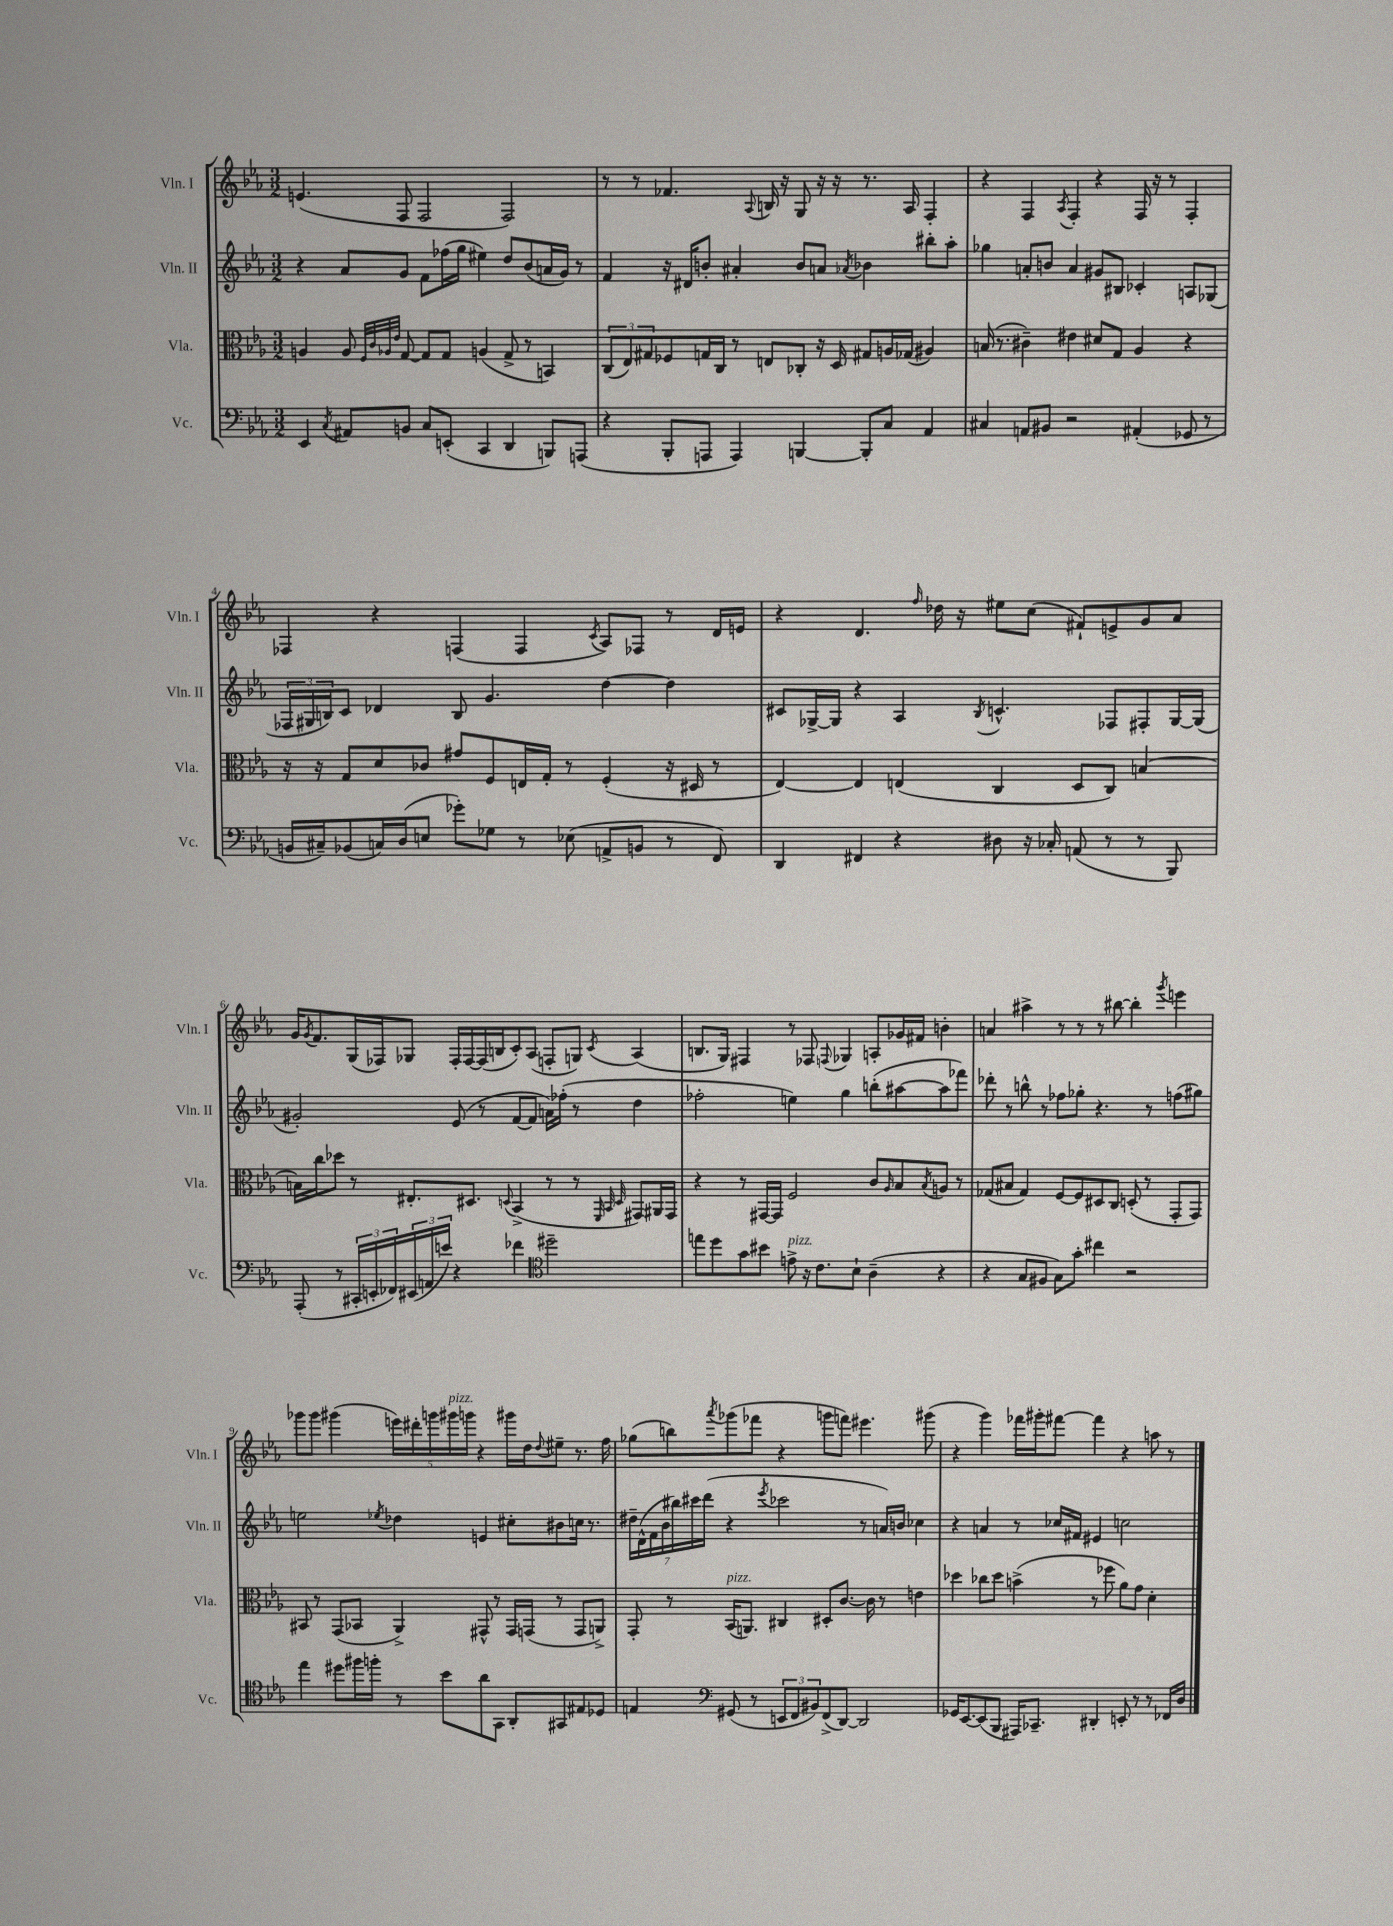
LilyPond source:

<<
\new StaffGroup <<
\new Staff = "s0" \with { instrumentName = "Vln. I" shortInstrumentName = "Vln. I" } {
    \clef treble \key ees \major \numericTimeSignature \time 3/2
    e'4.( f8 f2 f2) |
    r8 r8 fes'4. \appoggiatura { aes8 } b16 r16 g8 r16 r16 r8. aes16 f4-. |
    r4 f4 \acciaccatura { aes8 } f4-. r4 f16 r16 r8 f4-. |
    fes4 r4 f4( f4 \acciaccatura { c'8 } aes8) fes8 r8 d'16 e'16 |
    r4 d'4. \grace { f''16 } des''16 r16 eis''8 c''8( fis'8-!) e'8-> g'8 aes'8 |
    g'16 \acciaccatura { g'8 } f'8. g16( fes16) ges8 fes16-. fes16~ fes16( b16 c'8-.) aes8( f8-. g8) \acciaccatura { c'8 } aes4( |
    b8. g16) fis4 r8 fes8 \appoggiatura { f8 } ges4 a8-. ges'16 fis'16 b'4-. |
    a'4 ais''4-> r8 r8 r8 bis''8~ bis''4-. \acciaccatura { g'''8 } e'''4 |
    ges'''8 ges'''8 gis'''4( \tuplet 5/4 { e'''16) dis'''16-. g'''16 gis'''16^\markup { \italic "pizz." } g'''16 } r4 gis'''16 d''16 \appoggiatura { d''8 } eis''8-- r8. f''16 |
    ges''8( b''8) \acciaccatura { aes'''8 } ges'''8( fes'''8 r4 g'''8 f'''8) eis'''4. gis'''8( |
    r4 g'''4) fes'''16 gis'''16-. fis'''8~ fis'''4 r4 a''8 r8 \bar "|." |
}
\new Staff = "s1" \with { instrumentName = "Vln. II" shortInstrumentName = "Vln. II" } {
    \clef treble \key ees \major \numericTimeSignature \time 3/2
    r4 aes'8 g'8 f'8 fes''16( g''16 eis''4) d''8 bes'8( a'16 g'16) r8 |
    f'4 r16 dis'16 b'8-. ais'4-. b'8 a'8 \acciaccatura { aes'8 } bes'4 bis''8-. aes''8-. |
    ges''4 a'8-. b'8 a'4 gis'8 bis8 ces'4-. a8 ges8( |
    \tuplet 3/2 { fes16 gis16 b16) } c'8 des'4 b8 g'4. d''4~ d''4 |
    cis'8 ges16~-> ges16 r4 aes4 \acciaccatura { bes8 } c'4.-^ fes8 fis8-. ges16~ ges16( |
    gis'2-.) ees'8( r8 f'8~ f'8 a'16) fes''16-.( r8 d''4 |
    fes''2-. e''4) g''4 b''8-.( ais''8~ ais''8 fes'''8) |
    des'''8-. r8 b''8-^ r8 fes''8 ges''8-. r4. r8 f''8( gis''8) |
    e''2 \acciaccatura { ees''8 } des''4 e'4 cis''8-. bis'8 c''16 r8. |
    \tuplet 7/4 { dis''16-- d'16-^( f'16 bes'16 bis''16) cis'''16 d'''16( } r4 \acciaccatura { ees'''8 } ces'''2 r8 a'16) b'16 ces''4 |
    r4 a'4 r8 ces''16 fis'16 eis'4 c''2 \bar "|." |
}
\new Staff = "s2" \with { instrumentName = "Vla." shortInstrumentName = "Vla." } {
    \clef alto \key ees \major \numericTimeSignature \time 3/2
    a4 a8 \grace { f32 c'32 aes32 ees'32 } g8~ g8 g8 a4( g8-> r8 b,4) |
    \tuplet 3/2 { c8( ees8) gis8 } fes8 g16 c16 r8 e8 ces8-. r16 d16 gis8 a16 ges16( ais4) |
    b16( r8. cis'4--) eis'4 dis'8 g8 aes4 r4 |
    r16 r16 g8 d'8 ces'8 gis'8 f8 e16 g16-. r8 f4-.( r16 dis16 r8 |
    ees4~) ees4 e4( c4 d8 c8) b4~ |
    b16 c''16 des''8 r8 eis8.-. dis8. \appoggiatura { d8 } bes,4->( r8 r8 \grace { f,32 bes,32 d32 } gis,8) ais,16 gis,16 |
    r4 r8 gis,16~ gis,16 f2 c'8 \grace { aes16 } bes8 \acciaccatura { bes8 } a8 r8 |
    ges8( bis8 ges4) f8~ f8 dis8 c8 d8-.( r8 g,8-. g,8) |
    bis,8 r8 g,8( bes,8 aes,4->) gis,8-^ r8 gis,16 g,16( r8 g,8 a,8->) |
    g,8-. r8 bes,16^\markup { \italic "pizz." }( a,8.) cis4 dis8-. c'8.~ c'16 r8 e'4 |
    des''4 ces''8 des''8 b'4->( r8 fes''8 aes'8) g'8 d'4-. \bar "|." |
}
\new Staff = "s3" \with { instrumentName = "Vc." shortInstrumentName = "Vc." } {
    \clef bass \key ees \major \numericTimeSignature \time 3/2
    ees,4 \acciaccatura { c8 } ais,8 b,8 c8 e,8-.( c,4 d,4 b,,8) a,,8( |
    r4 bes,,8-. a,,8 a,,4) b,,4~ b,,8-. c8 aes,4 |
    cis4 a,8 bis,8 r2 ais,4-.( ges,8 r8 |
    b,16 cis16--) bes,8( c16) d16( e8 ges'8-.) ges8 r8 ees8( a,8-> b,8 r8 f,8) |
    d,4 fis,4 r4 dis8 r16 ces16-. a,8( r8 r8 bes,,8) |
    aes,,8-.( r8 \tuplet 3/2 { cis,16-. e,16-. fes,16) } \tuplet 3/2 { eis,16( a,16 e'16) } r4 fes'4 \clef tenor dis''2-- |
    e''8 d''8 g'8 bis'8 e'8->^\markup { \italic "pizz." } r16 c'8. bes8-! aes4--( r4 |
    r4 g8 fis8 g8) g'8-. cis''4 r2 |
    ees''4 dis''8 fis''16 f''16-. r8 bes'8 aes'8 g,8 aes,8-. gis,8 eis8 des8 |
    e4 \clef bass gis,8( r8 \tuplet 3/2 { e,8 f,8 bis,8) } f,8->( d,8~) d,2 |
    ges,16 ees,8.~ ees,8( bes,,8 ais,,16) ces,8.-- dis,4-. e,8-. r8 r8 fes,16 d16 \bar "|." |
}
>>
>>
